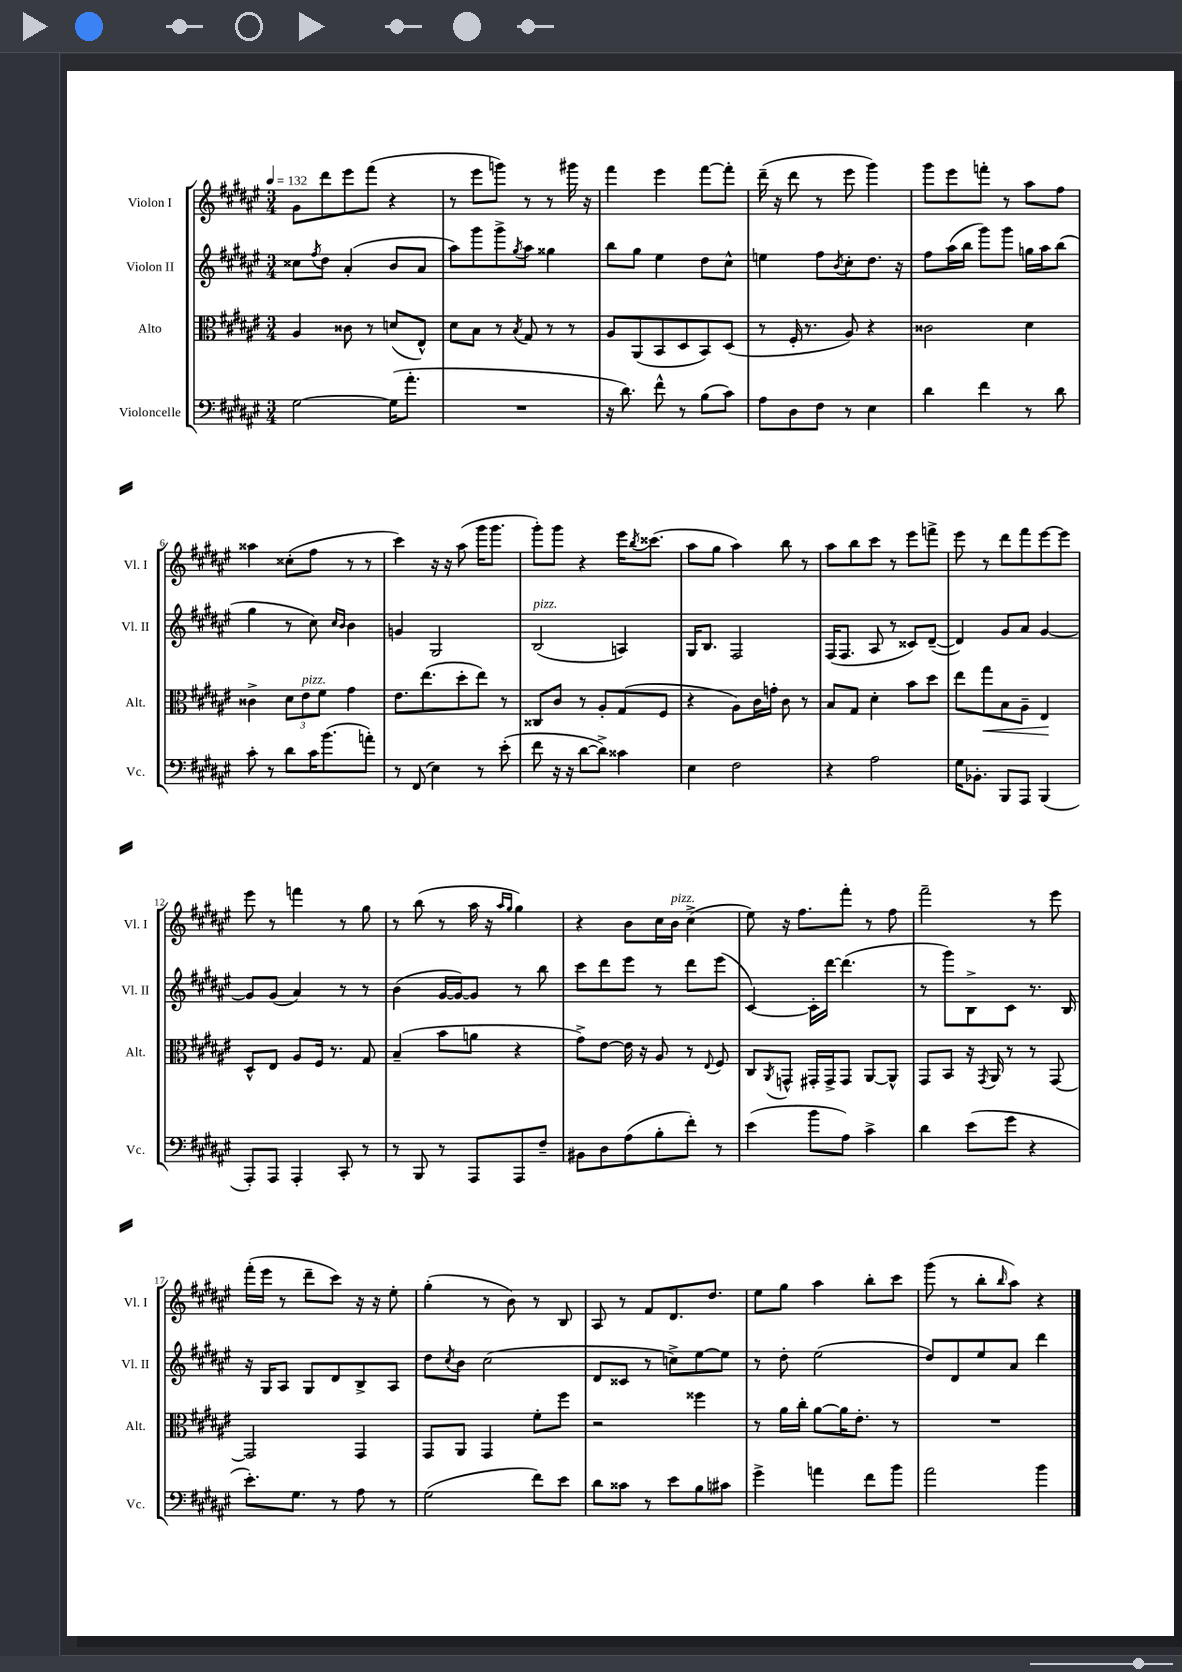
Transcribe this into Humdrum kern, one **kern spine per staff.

**kern	**kern	**dynam	**kern	**kern
*part4	*part3	*part3	*part2	*part1
*staff4	*staff3	*staff3	*staff2	*staff1
*I"Violoncelle	*I"Alto	*	*I"Violon II	*I"Violon I
*I'Vc.	*I'Alt.	*	*I'Vl. II	*I'Vl. I
*clefF4	*clefC3	*	*clefG2	*clefG2
*k[f#c#g#d#a#e#]	*k[f#c#g#d#a#e#]	*	*k[f#c#g#d#a#e#]	*k[f#c#g#d#a#e#]
*M3/4	*M3/4	*	*M3/4	*M3/4
*MM132	*MM132	*	*MM132	*MM132
=1	=1	=1	=1	=1
[2G#\	4A#/	.	8cc##X\L	8g#\L
.	.	.	8qff#/	.
.	.	.	8dd#\J	8ddd#\
.	8c##X\	.	(4a#'/	8eee#\
.	8r	.	.	(8fff#\J
(16G#\KL]	(8dn/L	.	8b/L	4r
8.a#'\J	.	.	.	.
.	8E#^^/J)	.	8a#/J	.
=2	=2	=2	=2	=2
2.r	8d#\L	.	8aa#\L)	8r
.	8B\J	.	8ggg#\	8eee#\L
.	8r	.	8ggg#^\	8gggn\J)
.	8qB/	.	8qgg#/	.
.	8G#/	.	8aa#\J	8r
.	8r	.	4gg##X\	8r
.	8r	.	.	16ggg#X\
.	.	.	.	16r
=3	=3	=3	=3	=3
16r	8A#/L	.	8bb\L	4fff#\
8.d#\)	.	.	.	.
.	(8AA#/	.	8gg#\J	.
8f#^^\	8BB/	.	4ee#\	4eee#\
8r	8D#/	.	.	.
(8B\L	8BB/)	.	8dd#\L	[8fff#\L
8c#\J)	(8D#/J	.	8cc#^^\J	8fff#'\J]
=4	=4	=4	=4	=4
8A#\L	8r	.	4een\	(16ddd#~\
.	.	.	.	16r
8D#\	16F#'/	.	.	8ddd#\
.	8.r	.	.	.
8F#\J	.	.	8ff#\L	8r
.	.	.	8qb/	.
8r	8A#/)	.	8cc#'\	8eee#\
4E#\	4r	.	8.dd#\J	4ggg#\)
.	.	.	16r	.
=5	=5	=5	=5	=5
4d#\	2c##X\	.	8ff#\L	8ggg#\L
.	.	.	(16aa#\L	8eee#\
.	.	.	16bb\JJ	.
4f#\	.	.	8ggg#\L)	8fffn'\J
.	.	.	8ggg#\J	8r
8r	4d#\	.	16ggn\LL	8aa#\L
.	.	.	16aa#\J	.
8d#\	.	.	(8bb\J	8ff#\J
!!LO:LB:g=z
=6	=6	=6	=6	=6
8c#'\	4c##X^\	.	4gg#\	4aa##X\
8r	.	.	.	.
8d#\L	12d#\L	.	8r	(8cc##X'\L
!	!LO:TX:a:i:t=pizz.	!	!	!
.	12e#\	.	.	.
16c#\K	.	.	8cc#\)	8ff#\J
.	12f#\J	.	.	.
(8.b\	.	.	.	.
.	.	.	16qqcc#/LL	.
.	.	.	16qqb/JJ	.
.	4g#\	.	4b\	8r
8an'\J)	.	.	.	8r
=7	=7	=7	=7	=7
8r	8.e#\L	.	4gn/	4ccc#\)
(8FF#/	.	.	.	.
.	(8.ee#\	.	.	.
4E#\)	.	.	2G#/	16r
.	.	.	.	16r
.	8dd#'\	.	.	(8aa#\
8r	8ee#\J)	.	.	16ggg#\KL
.	.	.	.	8.ggg#\J
(8e#'\	8r	.	.	.
=8	=8	=8	=8	=8
!	!	!	!LO:TX:a:i:t=pizz.	!
8f#\	8C##X/L	.	(2B/	8ggg#'\L)
16r	8c#/J	.	.	8ggg#\J
16r	.	.	.	.
[8d#\L	8r	.	.	4r
8d#^\J])	8A#'/L	.	.	.
4c##X\	(8G#/	.	4An/)	16eee#\KL
.	.	.	.	8qbb/
.	.	.	.	(8.ccc##X\J
.	8F#/J	.	.	.
=9	=9	=9	=9	=9
4E#\	4r	.	16G#/KL	8aa#\L
.	.	.	8.B/J	.
.	.	.	.	8gg#\J
2F#\	8A#\L)	.	2F#/	4aa#\)
.	16c#\L	.	.	.
.	16gn'\JJ	.	.	.
.	8c#\	.	.	8bb\
.	8r	.	.	8r
=10	=10	=10	=10	=10
4r	8B/L	.	(16F#/KL	8aa#\L
.	.	.	8.F#/J	.
.	8G#/J	.	.	8bb\
2A#\	4d#'\	.	8A#/	8ccc#\J
.	.	.	8r	8r
.	8b\L	.	8c##X/L)	8eee#\L
.	8dd#\J	.	([8d#~/J	8fffn^\J
=11	=11	=11	=11	=11
16G#\KL	8ee#\L	.	4d#/])	8eee#\
8.BB-X'\J	.	.	.	.
!	!	!LO:HP:b	!	!
.	8gg#\	<	.	8r
8BBB/L	8B\	.	8g#/L	8ddd#\L
8AAA#/J	8A#~\J	.	8a#/J	8fff#\
(4BBB/	4E#/	.	[4g#/	[8eee#\
.	.	.	.	8eee#\J]
.	.	[	.	.
!!LO:LB:g=z
=12	=12	=12	=12	=12
8AAA#'/L)	8D#^^/L	.	8g#/L]	8eee#\
8AAA#/J	8E#/J	.	(8g#/J	8r
4AAA#'/	8A#/L	.	4a#/)	4fffn\
.	16F#/Jk	.	.	.
.	8.r	.	.	.
8CC#'/	.	.	8r	8r
8r	8G#/	.	8r	8gg#\
=13	=13	=13	=13	=13
8r	(4B~/	.	(4b\	8r
8BBB/	.	.	.	(8bb\
8r	8b\L	.	[16g#/LL	8r
.	.	.	16g#/J_)	.
8AAA#/L	8an\J	.	8g#/J]	16aa#\
.	.	.	.	16r
.	.	.	.	16qqaa#/LL
.	.	.	.	16qqgg#/JJ
8AAA#/	4r	.	8r	4gg#\)
8F#~/J	.	.	8bb\	.
=14	=14	=14	=14	=14
8BB#X\L	8g#^\L)	.	8ccc#\L	4r
8D#\	[8e#\J	.	8ddd#\	.
(8A#\	16e#\]	.	8eee#\J	8b\L
.	16r	.	.	.
8B'\	8A#/	.	8r	16cc#\L
!	!	!	!	!LO:TX:a:i:t=pizz.
.	.	.	.	16b\JJ
8f#'\J)	8r	.	8ddd#\L	(4cc#^\
.	8qqE#/	.	.	.
8r	8F#/	.	(8eee#\J	.
=15	=15	=15	=15	=15
(4e#\	8C#/L	.	[4c#/)	8ee#\)
.	8qAA#/	.	.	.
.	8GGn^^/J	.	.	16r
.	.	.	.	8.ff#\L
8b\L	16GG#X'/LL	.	16c#'\LL]	.
.	16GG#^/J	.	[16ddd#\JJ	.
8A#\J)	8GG#/J	.	(4.ddd#\]	8fff#'\J
4c#^\	[8AA#/L	.	.	8r
.	8AA#^^/J]	.	.	8ff#\
=16	=16	=16	=16	=16
4d#\	8GG#/L	.	8r	2fff#~\
.	8BB/J	.	8ggg#\L)	.
(8e#\L	16r	.	8B^\	.
.	8qGG#/	.	.	.
.	16AA#/	.	.	.
8g#\J	8r	.	8c#\J	.
4r	8r	.	8.r	8r
.	[8GG#/	.	.	8eee#\
.	.	.	16B/	.
!!LO:LB:g=z
=17	=17	=17	=17	=17
8.e#'\L)	2GG#/]	.	16r	(16fff#'\LL
.	.	.	16G#/KL	16eee#\JJ
.	.	.	8A#/J	8r
8.G#\J	.	.	.	.
.	.	.	8G#/L	8ddd#~\L
8r	.	.	8d#/	8ccc#\J)
8A#\	4GG#/	.	8B^/	16r
.	.	.	.	16r
8r	.	.	8A#/J	8ee#'\
=18	=18	=18	=18	=18
(2G#\	8GG#/L	.	8dd#\L	(4gg#'\
.	.	.	8qcc#/	.
.	8AA#/J	.	8b\J	.
.	4GG#/	.	(2cc#\	8r
.	.	.	.	8b\)
8f#\L)	8f#'\L	.	.	8r
8e#\J	8ff#\J	.	.	8B/
=19	=19	=19	=19	=19
8d#\L	2r	.	8d#/L	8A#/
8c##X\J	.	.	8c##X/J	8r
8r	.	.	8r	8f#/L
8e#\L	.	.	8ccn^\L)	8.d#/
8B\	4ff##X\	.	[8ee#\	.
.	.	.	.	8.dd#/J
8c#X\J	.	.	8ee#\J]	.
=20	=20	=20	=20	=20
4g#^\	8r	.	8r	8ee#\L
.	16a#\LL	.	8dd#'\	8gg#\J
.	16cc#'\JJ	.	.	.
4an\	[8a#\L	.	(2ee#\	4aa#\
.	16a#\K]	.	.	.
.	8.e#'\J	.	.	.
8f#\L	.	.	.	8bb'\L
8b\J	8r	.	.	8ccc#\J
=21	=21	=21	=21	=21
2a#\	2.r	.	8dd#/L)	(8ggg#\
.	.	.	8d#/	8r
.	.	.	8ee#/	8bb'\L
.	.	.	.	16qqbb/
.	.	.	8a#/J	8aa#\J)
4b\	.	.	4ddd#\	4r
==	==	==	==	==
*-	*-	*-	*-	*-
